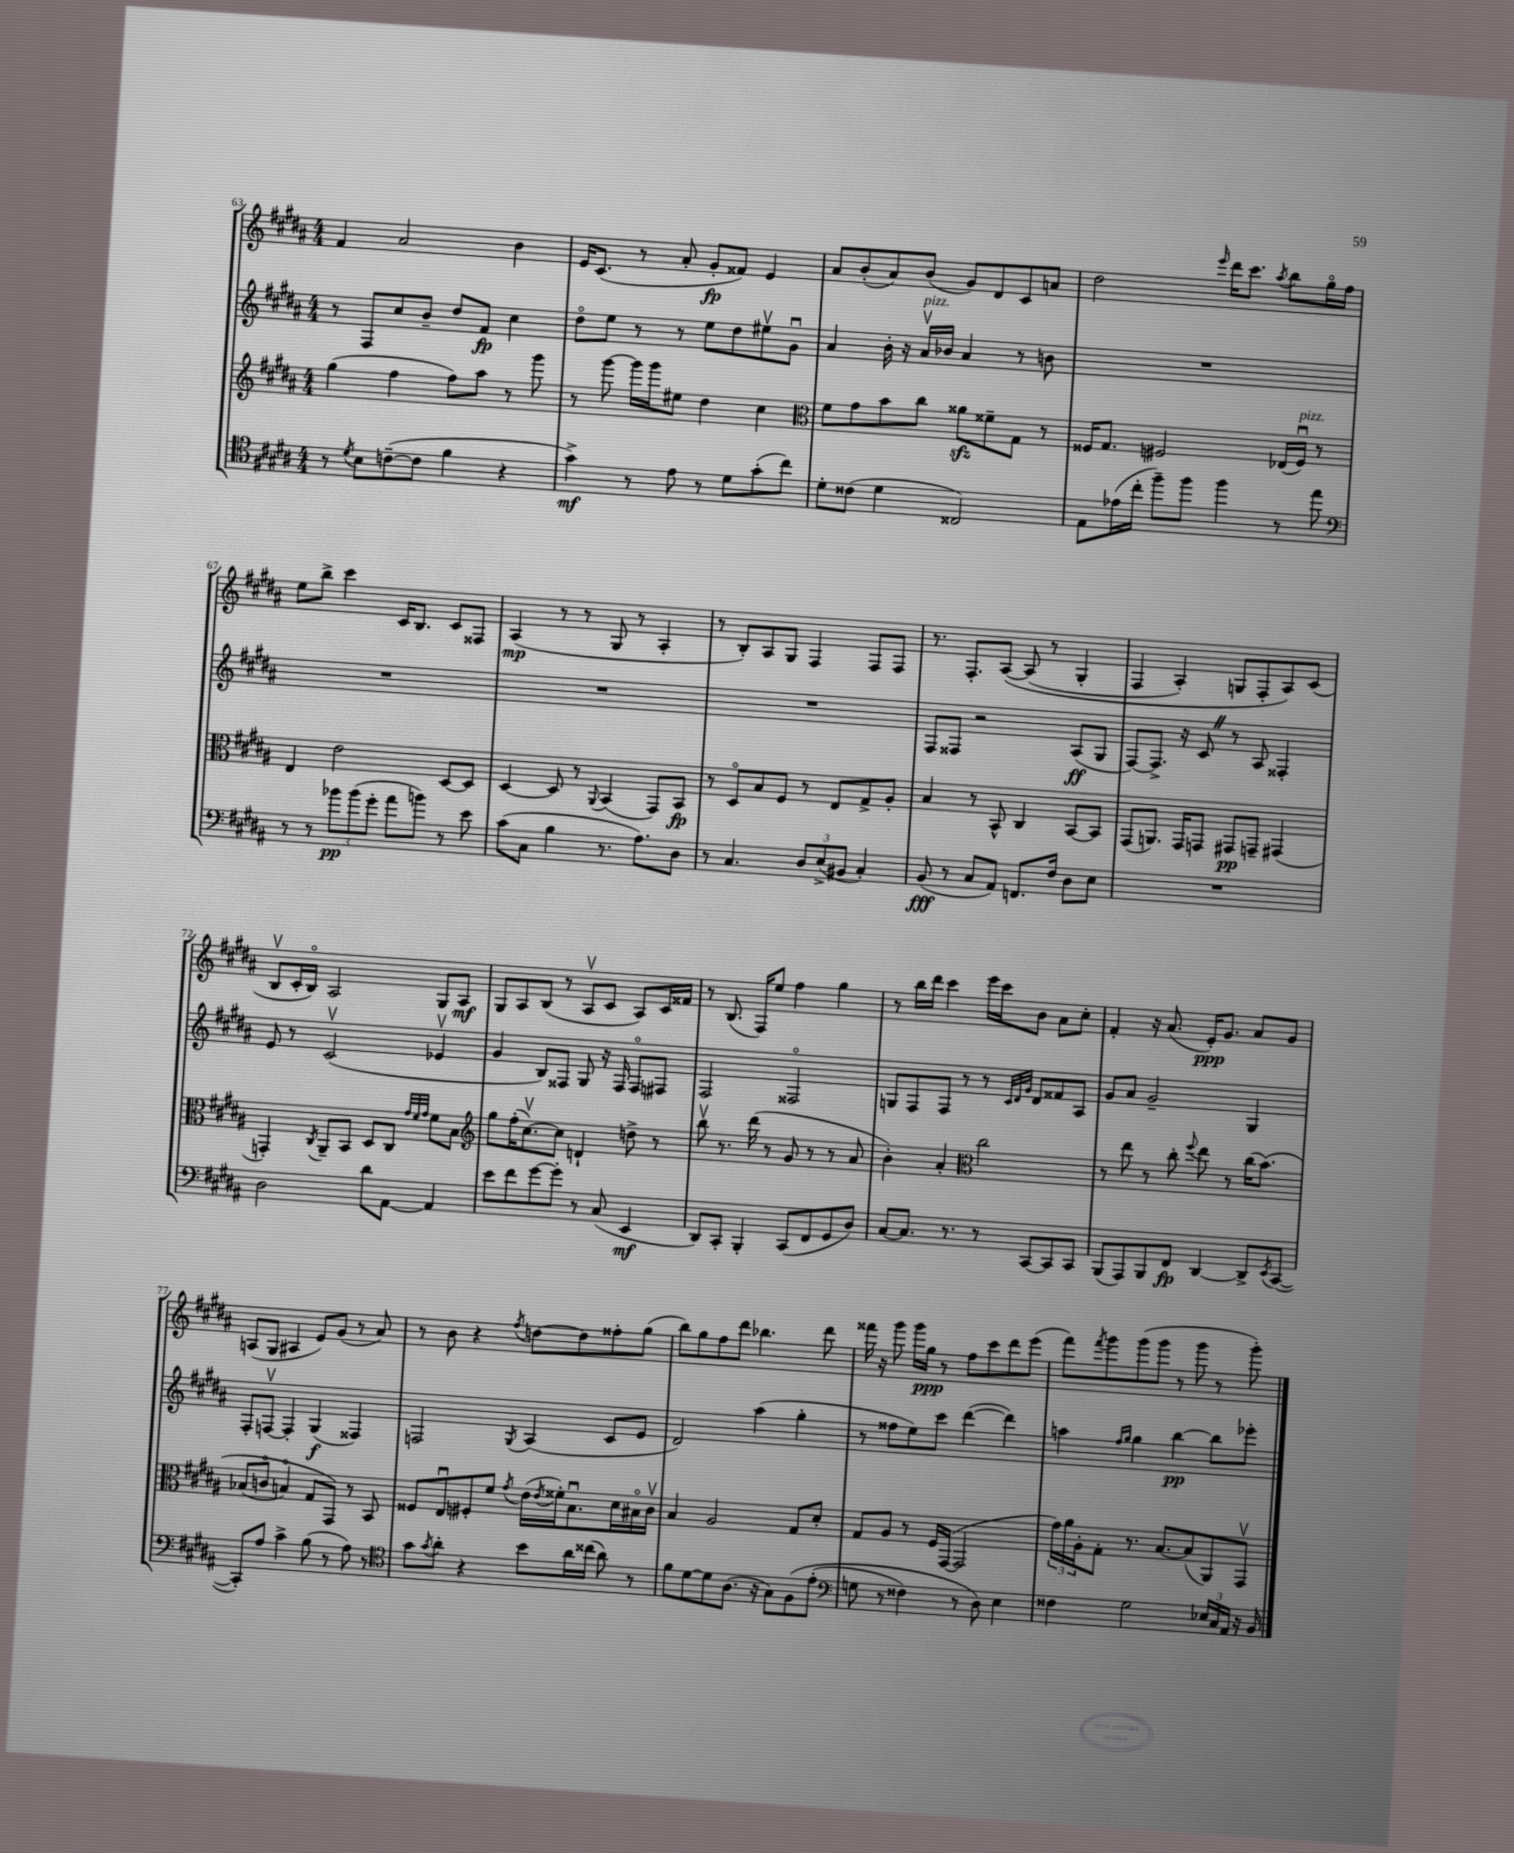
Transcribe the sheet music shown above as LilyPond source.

<<
\new StaffGroup <<
\new Staff = "s0" {
    \clef treble \key b \major \numericTimeSignature \time 4/4
    fis'4 ais'2 b'4 |
    e'16 cis'8.( r8 ais'8-. gis'8-.\fp fisis'8) e'4 |
    ais'8 b'8-.( ais'8) b'8( gis'8) dis'8 cis'8 a'8 |
    dis''2 \grace { e'''16 } dis'''16 cis'''8. \acciaccatura { ais''8 } b''8 gis''16\flageolet fis''16 |
    e''8 b''8-> cis'''4 cis'16 b8. cis'8 fisis8 |
    ais4\mp( r8 r8 gis8 r8 ais4-. |
    r8 b8-.) ais8 gis8 fis4 fis8 fis8 |
    r8. fis8.-. ais8~\( ais8( r8 gis4-. |
    fis4 ais4-.) g8 fis8-. ais8\) cis'8( |
    b8\upbow cis'16-. b16\flageolet) ais2 gis8 ais8\mf |
    gis8 ais8 b8( r8 ais8\upbow cis'8 ais8) cis'16 fisis'16 |
    r8 b8.( fis16) e''8 fis''4 gis''4 |
    r8 b''16 dis'''16 cis'''4 e'''16 cis'''16 b'8 ais'8 cis''8-. |
    fis'4-. r16 ais'8.( e'16-.\ppp) gis'8. ais'8 gis'8 |
    a8( gis8 ais4 e'8) gis'8( r8 ais'8) |
    r8 b'8 r4 \acciaccatura { fis''8 } d''8~ d''8 fisis''8-. gis''8( |
    b''8) gis''8 fis''8 dis'''8 bes''4. dis'''8 |
    fisis'''16 r16 gis'''8 gis'''16 gis''16\ppp r8 fis''8 cis'''8 dis'''8 e'''8( |
    fis'''8) \acciaccatura { fis'''8 } gis'''8 gis'''8( gis'''8 r8 gis'''8 r8 gis'''8-.) \bar "|." |
}
\new Staff = "s1" {
    \clef treble \key b \major \numericTimeSignature \time 4/4
    r8 fis8 cis''8 b'8-- dis''8 fis'8\fp cis''4 |
    dis''8\flageolet e''8 r8 r8 e''8 dis''8 eis''8\upbow gis'8\downbow |
    ais'4 b'16-. r16 ais'16\upbow^\markup { \italic "pizz." } bes'16 ais'4 r8 b'8 |
    R1 |
    R1 |
    R1 |
    R1 |
    fis8 fisis8 r2 ais8\ff( gis8 |
    fis8~) fis8.-> r16 cis'8 \once \override BreathingSign.text = \markup { \musicglyph "scripts.caesura.straight" } \breathe r8 ais8 fisis4-. |
    e'8 r8 cis'2\upbow( ees'4\upbow |
    gis'4 b8) fisis8 gis8 r16 fisis16 fisis8\flageolet fis8 |
    fis2 fisis2\flageolet |
    g8 fis8 fis8 r8 r8 \grace { cis'32 dis'32 gis'32 } dis'8 fisis'8 ais8 |
    gis'8 ais'8 gis'2-- gis4 |
    fis8-. f8~\upbow f4-. gis4\f( fisis4) |
    f2 \acciaccatura { gis8 } ais4( cis'8 e'8 |
    dis'2) ais''4( gis''4-. |
    r8 fisis''8 e''8) cis'''8 dis'''4~( dis'''4) |
    a''4 \grace { fis''16 gis''16 } gis''4 b''4~\pp b''8 ees'''8-. \bar "|." |
}
\new Staff = "s2" {
    \clef treble \key b \major \numericTimeSignature \time 4/4
    gis''4( fis''4 fis''8) ais''8 r8 gis'''8 |
    r8 gis'''8~ gis'''16 gis'''16 eis''8 dis''4 cis''4 |
    \clef alto fis'8 gis'8 b'8 cis''8 aisis'8\sfz fisis'8-- gis8 r8 |
    fisis16 gis8. fis2 ees16( fis16\downbow^\markup { \italic "pizz." }) r8 |
    e4 e'2 dis8~ dis8 |
    dis4~ dis8 r8 \appoggiatura { ais,8 } b,4( gis,8) b,8\fp |
    r8 dis8\flageolet b8 fis8 r8 e8 gis8-> ais8-. |
    b4 r8 b,8-^ cis4 b,8~ b,8 |
    gis,8( a,8.) gis,16 g,8 gis,8\pp g,8-- gis,4( |
    g,4-.) \acciaccatura { cis8 } ais,8-- b,8 dis8 cis8 \grace { gis'32 fis'32 gis'32 } fis'8 b8 |
    \clef treble gis''8 fis''16-.( cis''8.~\upbow) cis''8 d'4-! d''8-> r8 |
    b''8\upbow r8. dis'''16( r8 gis'8 r8 r8 ais'8 |
    b'4-.) ais'4-. \clef alto cis''2 |
    r8 e''8 r8 cis''8-. \appoggiatura { fis''8 } e''8 r8 cis''16( b'8.)\( |
    bes8( c'8\flageolet b4\flageolet) gis8 gis,8\) r8 b,8 |
    fisis8 e8\downbow fis8-. fis'8 \acciaccatura { gis'8 } e'16( \acciaccatura { e'8 } fisis'16-.) b8.\downbow dis'16 bis16\flageolet cis'16\upbow |
    b4 ais2 gis8 dis'8-. |
    gis8 ais8 r8 fis16 gis,16~( gis,2 |
    \tuplet 3/2 { gis'16) ais'16 ais16-. } gis8-. r8. b8.~ b8( ais,8) gis,8\upbow \bar "|." |
}
\new Staff = "s3" {
    \clef tenor \key b \major \numericTimeSignature \time 4/4
    r8 \acciaccatura { dis'8 } b8 c'8~--( c'8 fis'4 r4 |
    gis'4->\mf) r8 e'8 r8 dis'8 gis'8-.( cis''8) |
    dis'8-. cisis'8( dis'4 cisis2) |
    e8 ees'16( cis''16-. fis''8--) fis''8 fis''4 r8 e''8 |
    \clef bass r8 r8 \tuplet 3/2 { bes'8\pp bes'8( gis'8-. } ais'8 b'8) r8 e'8 |
    cis'8( cis8 b4 r8. ais8.) dis8 |
    r8 cis4. \tuplet 3/2 { dis8 e8->( bis,8 } cis4-.) |
    b,8\fff( r8 cis8 ais,8) f,8. fis16 dis8 e8 |
    R1 |
    dis2 dis'8 ais,8~ ais,4 |
    e'8 fis'8 gis'8~ gis'8-. r8 cis8( e,4\mf |
    dis,8) cis,8-. b,,4-. cis,8( fis,8 gis,8 dis8) |
    cis8~ cis8. r8. r8 cis,8~ cis,8 cis,8 |
    b,,8( ais,,8) b,,8 fis,8\fp dis,4~ dis,8-> \acciaccatura { e,8 } cis,8~( |
    cis,8-.) ais8 cis'4-> b8( r8 ais8) r8 |
    \clef tenor gis'8 \acciaccatura { gis'8 } ais'8-. r4 b'8 ais'16 cisis''16( ais'8) r8 |
    fis'8 dis'8~ dis'8 ais8.( r16 gis8) fis8\( e'8-.( |
    \clef bass g8 r8 fisis4) r8 dis8\) e4 |
    fisis4 gis2 \tuplet 3/2 { ees16 cis16 ais,16 } r16 b,16 \bar "|." |
}
>>
>>
\layout { \context { \Score currentBarNumber = #63 } }
